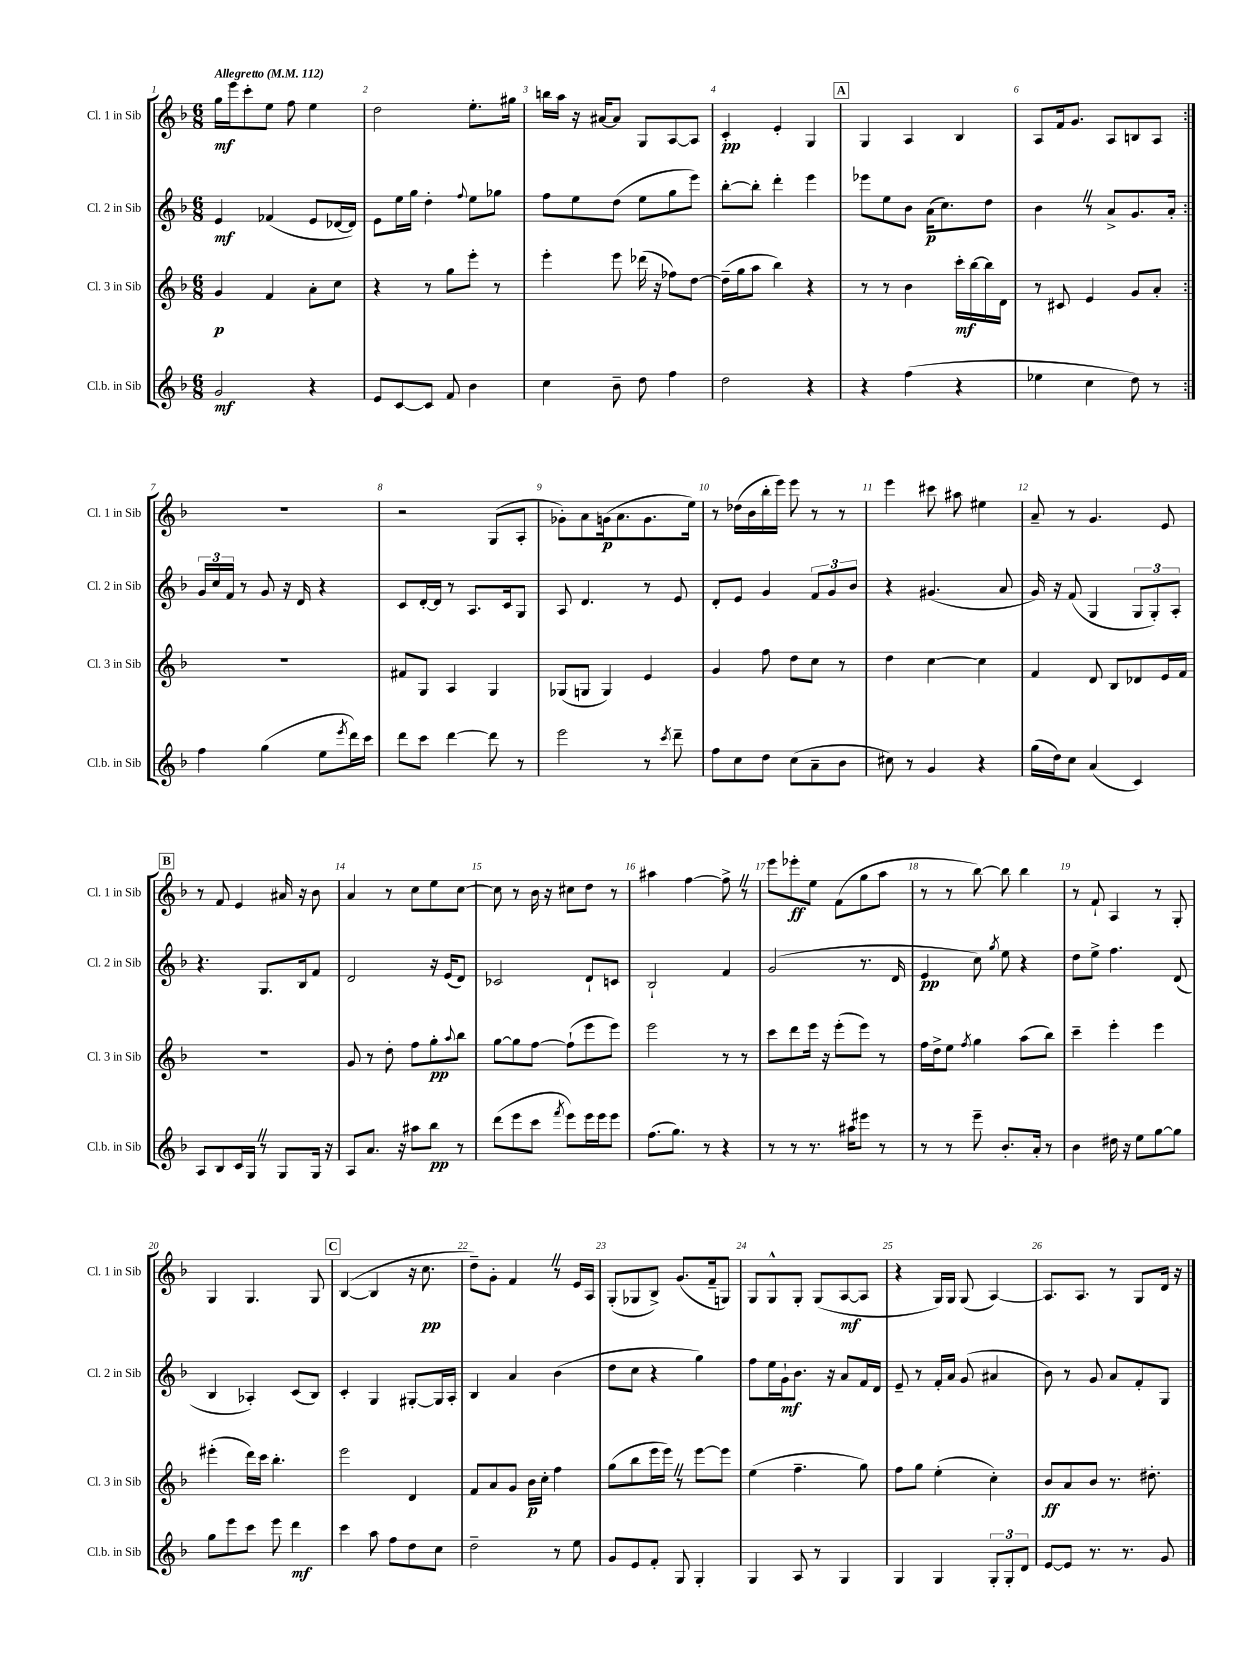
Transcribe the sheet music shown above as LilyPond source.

<<
\new StaffGroup <<
\new Staff = "s0" \with { instrumentName = "Cl. 1 in Sib" shortInstrumentName = "Cl. 1 in Sib" } {
    \clef treble \key f \major \numericTimeSignature \time 6/8 \tempo "Allegretto" 4 = 112
    \repeat volta 2 { g''16\mf e'''16 c'''8-. e''8 f''8 e''4 |
    d''2 e''8.-. gis''16 |
    b''16 a''16 r16 ais'16~ ais'8 g8 a8~ a8 |
    c'4-.\pp e'4-. g4 |
    \mark \markup { \box "A" } g4 a4 bes4 |
    a8 f'16 g'8. a8 b8 a8 | }
    R2. |
    r2 g8( a8-. |
    ges'8-.) a'8 g'16\p( a'8. g'8. e''16) |
    r8 des''16( bes'16 bes''16-. e'''16) e'''8 r8 r8 |
    e'''4 cis'''8 ais''8 eis''4 |
    a'8-- r8 g'4. e'8 |
    \mark \markup { \box "B" } r8 f'8 e'4 ais'16 r16 bes'8 |
    a'4 r8 c''8 e''8 c''8~ |
    c''8 r8 bes'16 r16 cis''8 d''8 r8 |
    ais''4 f''4~ f''8-> \once \override BreathingSign.text = \markup { \musicglyph "scripts.caesura.straight" } \breathe r8 |
    e'''8 ees'''8-.\ff e''8 f'8( g''8 a''8 |
    r8 r8 bes''8~) bes''8 bes''4 |
    r8 f'8-! a4 r8 g8-. |
    g4 g4. g8 |
    \mark \markup { \box "C" } bes4~( bes4 r16 c''8.\pp |
    d''8--) g'8-. f'4 \once \override BreathingSign.text = \markup { \musicglyph "scripts.caesura.straight" } \breathe r8 e'16 a16 |
    g8-.( ges8 bes8->) g'8.( f'16-- g8) |
    g8 g8-^ g8-. g8( a8~\mf a8 |
    r4 g16) g16 g8( a4~) |
    a8. a8. r8 g8 d'16 r16 \bar "|." |
}
\new Staff = "s1" \with { instrumentName = "Cl. 2 in Sib" shortInstrumentName = "Cl. 2 in Sib" } {
    \clef treble \key f \major \numericTimeSignature \time 6/8
    \repeat volta 2 { e'4\mf fes'4( e'8 des'16~ des'16) |
    e'8 e''16 g''16 d''4-. \appoggiatura { f''8 } e''8 ges''8 |
    f''8 e''8 d''8( e''8 g''8 e'''8) |
    bes''8~-. bes''8-. d'''4-. e'''4 |
    \mark \markup { \box "A" } ees'''8 e''8 bes'8 a'16\p( c''8.) d''8 |
    bes'4 \once \override BreathingSign.text = \markup { \musicglyph "scripts.caesura.straight" } \breathe r8 a'8-> g'8. a'16-. | }
    \tuplet 3/2 { g'16 c''16 f'16 } r8 g'8 r16 d'16 r4 |
    c'8 d'16~-. d'16 r8 a8. c'16 g8 |
    a8 d'4. r8 e'8 |
    d'8-. e'8 g'4 \tuplet 3/2 { f'8 g'8 bes'8 } |
    r4 gis'4.( a'8 |
    g'16) r16 f'8( g4 \tuplet 3/2 { g8 g8-.) a8-. } |
    \mark \markup { \box "B" } r4. g8. bes16 f'8 |
    d'2 r16 e'16( d'8) |
    ces'2 d'8-! c'8 |
    bes2-! f'4 |
    g'2( r8. d'16 |
    e'4\pp c''8) \acciaccatura { g''8 } e''8 r4 |
    d''8 e''8-> f''4. d'8( |
    bes4 aes4-.) c'8( bes8) |
    \mark \markup { \box "C" } c'4-. g4 gis8~-. gis16 a16-. |
    bes4 a'4 bes'4( |
    d''8 c''8 r4 g''4) |
    f''8 e''16 g'16-!\mf bes'8. r16 a'8 f'16 d'16 |
    e'8-- r8 f'16-. a'16 g'8( ais'4 |
    bes'8) r8 g'8 a'8 f'8-. g8 \bar "|." |
}
\new Staff = "s2" \with { instrumentName = "Cl. 3 in Sib" shortInstrumentName = "Cl. 3 in Sib" } {
    \clef treble \key f \major \numericTimeSignature \time 6/8
    \repeat volta 2 { g'4\p f'4 a'8-. c''8 |
    r4 r8 g''8 e'''8-. r8 |
    e'''4-. e'''8 des'''16( r16 fes''8) d''8~ |
    d''16--( g''16 a''8 bes''4) r4 |
    \mark \markup { \box "A" } r8 r8 bes'4 c'''16-.\mf bes''16~ bes''16 d'16 |
    r8 cis'8 e'4 g'8 a'8-. | }
    R2. |
    fis'8 g8 a4 g4 |
    ges8( g8 g4) e'4 |
    g'4 f''8 d''8 c''8 r8 |
    d''4 c''4~ c''4 |
    f'4 d'8 bes8 des'8 e'16 f'16 |
    \mark \markup { \box "B" } R2. |
    g'8 r8 d''8-. f''8 g''8-.\pp \appoggiatura { a''8 } bes''8 |
    g''8~ g''8 f''8~ f''8-!( e'''8 e'''8) |
    e'''2 r8 r8 |
    c'''8 d'''8 e'''16 r16 e'''8-.( e'''8) r8 |
    f''16 d''16-> e''8 \acciaccatura { f''8 } g''4 a''8( bes''8) |
    c'''4-- e'''4-. e'''4 |
    eis'''4-.( d'''16) c'''16 bes''4.-. |
    \mark \markup { \box "C" } e'''2 d'4 |
    f'8 a'8 g'8 bes'16\p c''16-. f''4 |
    g''8( bes''8 e'''16 e'''16) \once \override BreathingSign.text = \markup { \musicglyph "scripts.caesura.straight" } \breathe r8 e'''8~ e'''8 |
    e''4( f''4.-- g''8) |
    f''8 g''8 e''4-.( c''4-.) |
    bes'8\ff a'8 bes'8 r8. dis''8.-. \bar "|." |
}
\new Staff = "s3" \with { instrumentName = "Cl.b. in Sib" shortInstrumentName = "Cl.b. in Sib" } {
    \clef treble \key f \major \numericTimeSignature \time 6/8
    \repeat volta 2 { g'2\mf r4 |
    e'8 c'8~ c'8 f'8 bes'4 |
    c''4 bes'8-- d''8 f''4 |
    d''2 r4 |
    \mark \markup { \box "A" } r4 f''4( r4 |
    ees''4 c''4 d''8) r8 | }
    f''4 g''4( e''8 \acciaccatura { e'''8 } d'''16) c'''16 |
    d'''8 c'''8 d'''4~ d'''8 r8 |
    e'''2 r8 \acciaccatura { c'''8 } d'''8-- |
    f''8 c''8 d''8 c''8( a'8-- bes'8 |
    cis''8) r8 g'4 r4 |
    g''16( d''16) c''8 a'4( c'4) |
    \mark \markup { \box "B" } a8 bes8 c'16 g16 \once \override BreathingSign.text = \markup { \musicglyph "scripts.caesura.straight" } \breathe r8 g8 g16 r16 |
    a8 a'8. r16 ais''8 bes''8\pp r8 |
    d'''8( e'''8 c'''8 \acciaccatura { f'''8 } e'''8) e'''16 e'''16 e'''8 |
    f''8.( g''8.) r8 r4 |
    r8 r8 r8. ais''16 eis'''8 r8 |
    r8 r8 e'''8-- bes'8.-. a'16-. r8 |
    bes'4 dis''16 r16 e''8 g''8~ g''8 |
    g''8 e'''8 c'''8 e'''8 d'''4\mf |
    \mark \markup { \box "C" } c'''4 a''8 f''8 d''8 c''8 |
    d''2-- r8 e''8 |
    g'8 e'8 f'8-. g8 g4-. |
    g4 a8 r8 g4 |
    g4 g4 \tuplet 3/2 { g8-. g8-. d'8 } |
    e'8~ e'8 r8. r8. g'8 \bar "|." |
}
>>
>>
\layout { \context { \Score \override BarNumber.break-visibility = ##(#f #t #t) barNumberVisibility = #all-bar-numbers-visible } }
